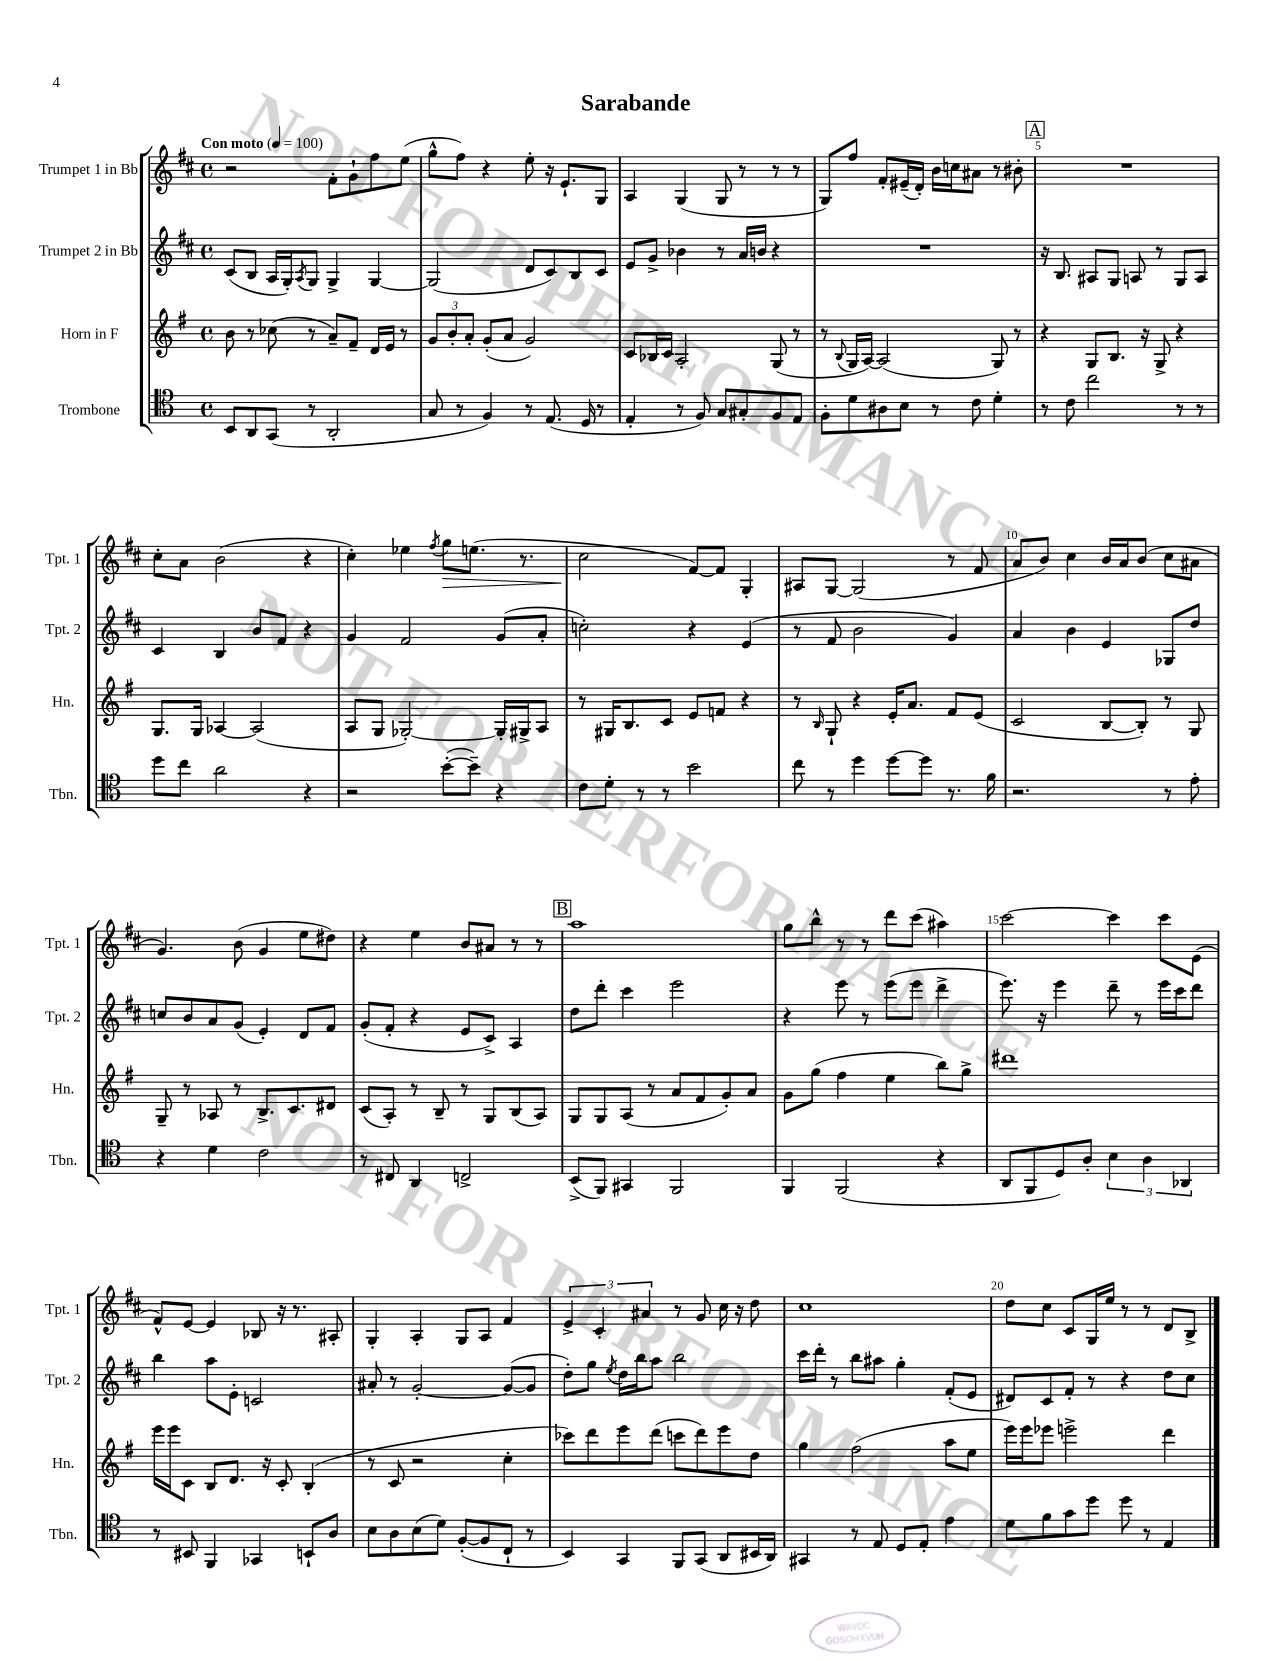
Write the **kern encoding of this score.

**kern	**kern	**kern	**kern
*staff4	*staff3	*staff2	*staff1
*clefC4	*clefG2	*clefG2	*clefG2
*k[]	*k[f#]	*k[f#c#]	*k[f#c#]
*M4/4	*M4/4	*M4/4	*M4/4
*met(c)	*met(c)	*met(c)	*met(c)
*MM100	*MM100	*MM100	*MM100
8BB	8b	(8c#	2r
8AA	8r	8B	.
(8GG	(8cc-	16A	.
.	.	16G')	.
.	.	8qA	.
8r	8r	8G	.
2AA'	8a~)	4G^	8f#'
.	8f#~	.	8g`
.	16d	[4G	8ff#
.	16e	.	.
.	8r	.	(8ee
=	=	=	=
8G	12g	(2G]	8gg^^
.	12b'	.	.
8r	.	.	8ff#)
.	12a'	.	.
4F)	(8g'	.	4r
.	8a	.	.
8r	2g)	8d	8ee'
(8.E	.	8c#)	16r
.	.	.	8.e`
.	.	8B	.
16D	.	.	.
8r	.	8c#	8G
=	=	=	=
4E'	8c	8e	4A
.	16B-	8g^	.
.	16c	.	.
8r	2A'	4b-	(4G
8F)	.	.	.
8G	.	8r	8G
8G#'	.	16a	8r
.	.	16b	.
8F	(8G	4r	8r
8E	8r	.	8r
=	=	=	=
8F'	8r	1r	8G)
.	8qqB	.	.
8d	16G	.	8ff#
.	[16A)	.	.
8A#	(2A]	.	8f#'
8B	.	.	(16e#~
.	.	.	16d')
8r	.	.	16b
.	.	.	16cc
8c	.	.	8a#
4d'	8G)	.	8r
.	8r	.	8b#'
=	=	=	=
8r	4r	16r	1r
.	.	8.B	.
8c	.	.	.
2cc	8G	8A#	.
.	8.B	8G	.
.	.	8A	.
.	16r	.	.
.	8G^	8r	.
8r	4r	8G	.
8r	.	8A	.
=	=	=	=
8dd	8.G	4c#	8cc#'
8cc	.	.	8a
.	16G	.	.
2a	[4A-	4B	(2b
.	(2A-]	8b	.
.	.	8f#	.
4r	.	4r	4r
=	=	=	=
2r	8A	4g	4cc#')
.	8G	.	.
.	[2G-')	2f#	4ee-
.	.	.	8qff#
([8b'	.	.	8gg
8b~])	.	.	(8.ee
4r	16G-']	(8g	.
.	16G#^	.	8.r
.	8A	8a'	.
=	=	=	=
8c	8r	2cc')	2cc#
8d'	16G#	.	.
.	8.B	.	.
8r	.	.	.
8r	8c	.	.
2b	8e	4r	[8f#)
.	8f	.	8f#]
.	4r	(4e	4G'
=	=	=	=
8cc	8r	8r	8A#
.	16qqB	.	.
8r	8G`	8f#	[8G
4dd	4r	2b	(2G]
[8dd	16e'	.	.
.	8.a	.	.
8dd]	.	.	.
8.r	8f#	4g)	8r
.	(8e	.	8f#
16f	.	.	.
=	=	=	=
2.r	2c	4a	8a
.	.	.	8b)
.	.	4b	4cc#
.	[8B	4e	16b
.	.	.	16a
.	8B'])	.	(8b
8r	8r	8G-	8cc#
8e'	8G	8dd	8a#
=	=	=	=
4r	8G~	8cc	4.g)
.	8r	8b	.
4d	8A-	8a	.
.	8r	(8g	(8b
2c	8.B^	4e')	4g
.	8.c	.	.
.	.	8d	8ee
.	8d#	8f#	8dd#)
=	=	=	=
8r	(8c	(8g'	4r
8C#	8A')	8f#'	.
4AA	8r	4r	4ee
.	8B~	.	.
2C^	8r	8e	8b
.	8G	8c#^)	8a#
.	(8B	4A	8r
.	8A)	.	8r
=	=	=	=
(8BB^	8G	8dd	1aa
8FF)	8G	8ddd'	.
4GG#	(8A	4ccc#	.
.	8r	.	.
2FF	8a	2eee	.
.	8f#	.	.
.	8g')	.	.
.	8a	.	.
=	=	=	=
4FF	8g	4r	8gg
.	(8gg	.	8bb^^
(2FF	4ff#	8eee	8r
.	.	8r	8r
.	4ee	(8eee	8ddd
.	.	8eee	(8ccc#
4r	8bb)	4ddd^	4aa#)
.	8gg^	.	.
=	=	=	=
8AA	1ddd#	8.eee)	[2ccc#
8FF	.	.	.
.	.	16r	.
8D)	.	4eee	.
8A'	.	.	.
6B	.	8ddd~	4ccc#]
.	.	8r	.
6A	.	.	.
.	.	16eee	8ccc#
.	.	16ccc#	.
6AA-	.	.	.
.	.	8ddd	(8e
=	=	=	=
8r	16eee	4bb	8f#^^)
.	16eee	.	.
8BB#	8c	.	[8e
4FF	8B	8aa	4e]
.	8.d	8e'	.
4GG-	.	2c	8B-
.	16r	.	.
.	8c'	.	16r
.	.	.	8.r
8BB`	(4B'	.	.
8A	.	.	8A#'
=	=	=	=
8B	8r	8a#'	4G'
8A	8c	8r	.
(8B	2r	[2g'	4A'
8d)	.	.	.
([8F'	.	.	8G
8F]	.	.	8A
8C`	4cc'	(8g_	4f#
8r	.	8g]	.
=	=	=	=
4BB)	8ccc-)	8dd')	6e^
.	8ddd	8gg	.
.	.	.	6c#'
.	.	8qee	.
4GG	8eee	16dd	.
.	.	16bb	.
.	.	.	6a#
.	(8ddd	8aa	.
8FF	8ccc	2bb	8r
(8GG	8ddd)	.	8g
8AA	8eee	.	16cc#
.	.	.	16r
16BB#	8dd	.	8dd
16AA)	.	.	.
=	=	=	=
4GG#	4gg	16ccc#	1cc#
.	.	16ddd'	.
.	.	8r	.
8r	(2ff#	8bb	.
8E	.	8aa#	.
8D	.	4gg'	.
8E'	.	.	.
4e	8aa	(8f#'	.
.	8ee	8e	.
=	=	=	=
8d	16eee)	8d#)	8dd
.	16eee	.	.
8f	8eee-	8c#	8cc#
8g	2eee^	8f#'	8c#
8dd	.	8r	16G
.	.	.	16ee
8dd	.	4r	8r
8r	.	.	8r
4E	4ddd	8dd	8d
.	.	8cc#	8B^
==	==	==	==
*-	*-	*-	*-
